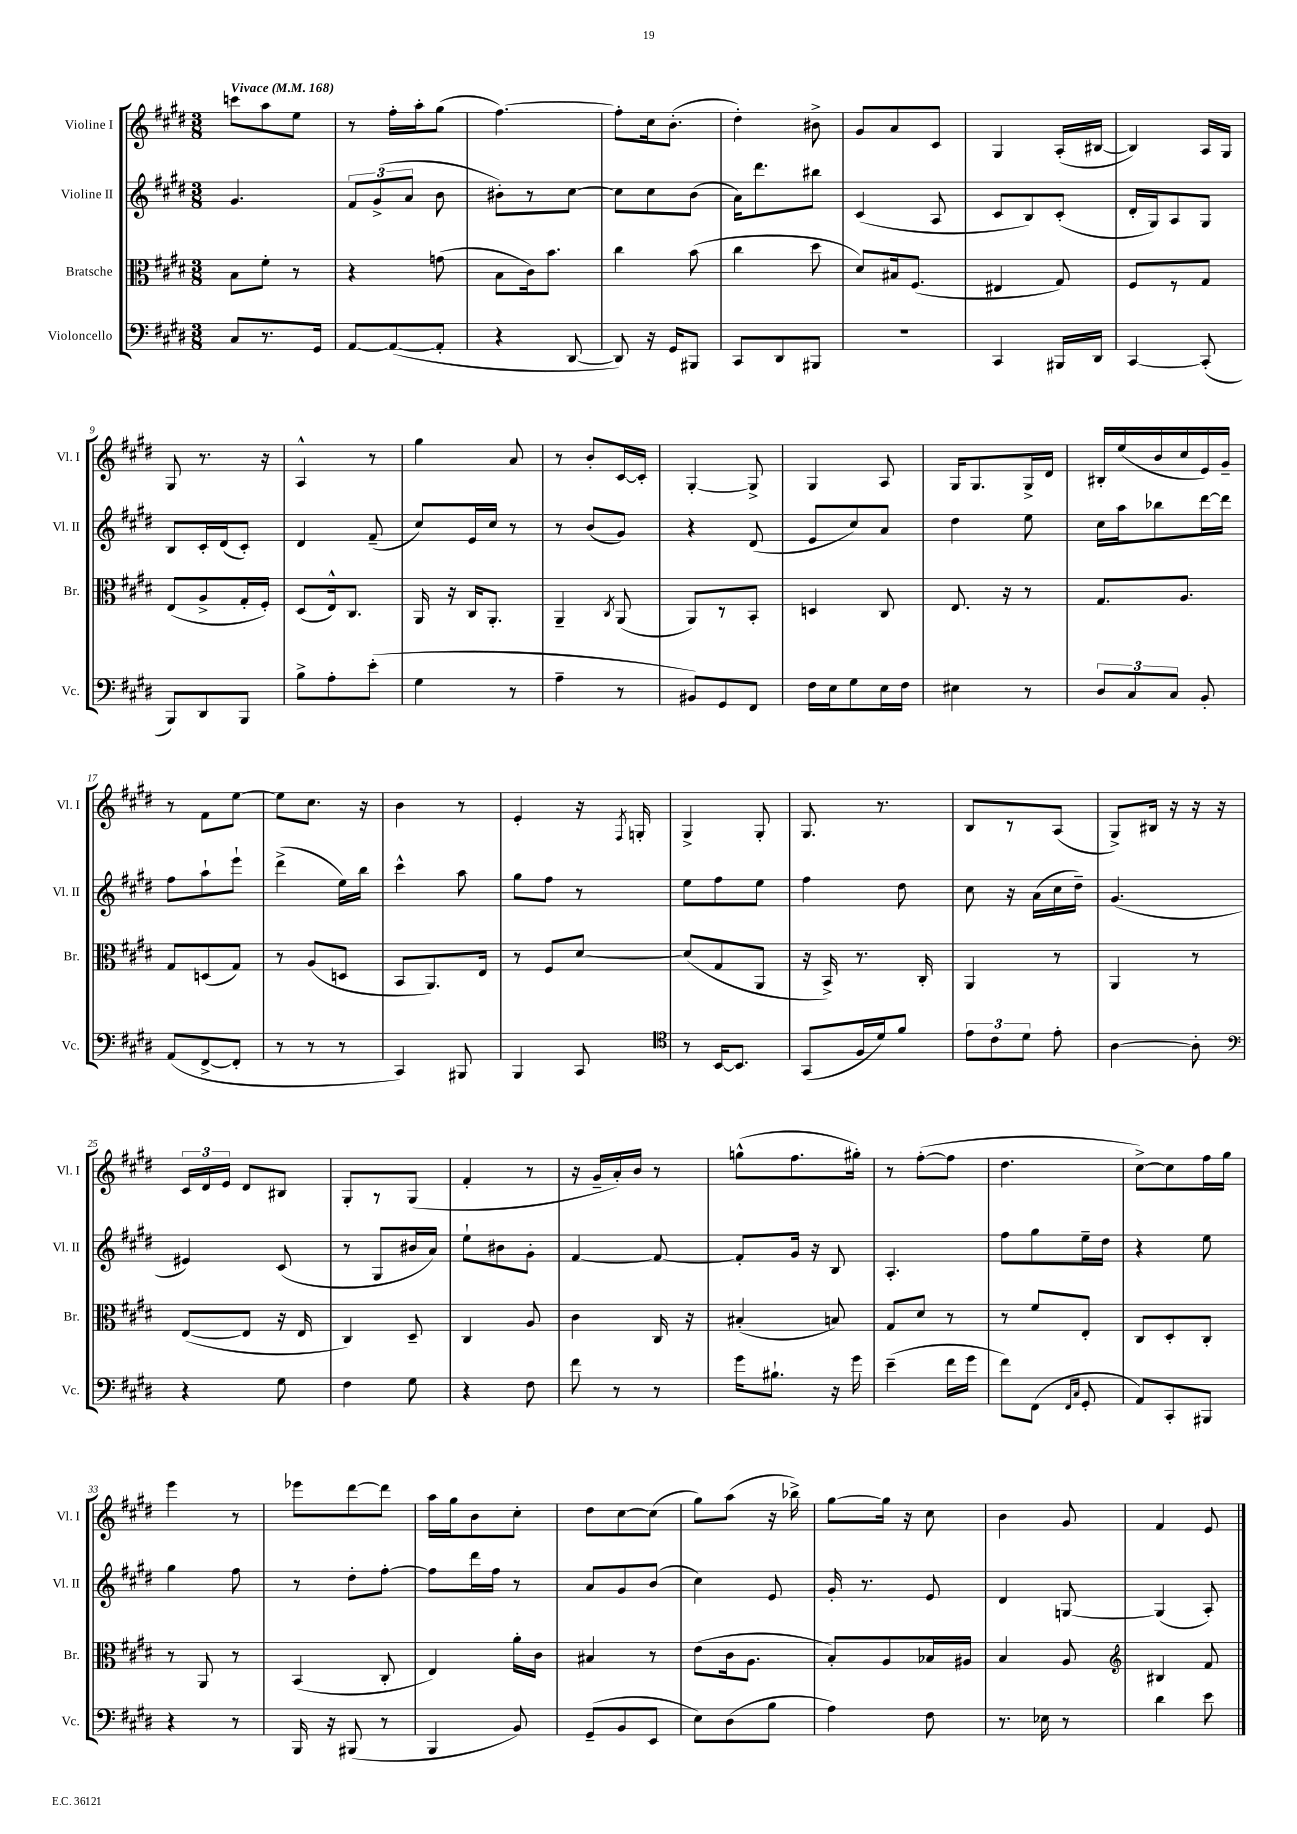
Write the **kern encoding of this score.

**kern	**kern	**kern	**kern
*staff4	*staff3	*staff2	*staff1
*clefF4	*clefC3	*clefG2	*clefG2
*k[f#c#g#d#]	*k[f#c#g#d#]	*k[f#c#g#d#]	*k[f#c#g#d#]
*M3/8	*M3/8	*M3/8	*M3/8
*MM168	*MM168	*MM168	*MM168
8C#	8B	4.g#	8ccc
8.r	8f#'	.	8aa
.	8r	.	8ee
16GG#	.	.	.
=	=	=	=
[8AA	4r	12f#	8r
.	.	(12g#^	.
(8AA_	.	.	16ff#'
.	.	12a	.
.	.	.	16aa'
8AA']	(8g	8b	(8gg#
=	=	=	=
4r	8B	8b#')	[4.ff#)
.	16c#)	8r	.
.	8.b	.	.
[8DD#	.	[8cc#	.
=	=	=	=
8DD#])	4cc#	8cc#]	8ff#']
16r	.	8cc#	16cc#
16GG#	.	.	(8.b'
8BBB#	(8b	(8b	.
=	=	=	=
8CC#	4cc#	16a)	4dd#')
.	.	8.ddd#	.
8DD#	.	.	.
8BBB#	8dd#	8bb#	8b#^
=	=	=	=
4.r	8d#)	(4c#	8g#
.	16B#	.	8a
.	(8.F#	.	.
.	.	8A	8c#
=	=	=	=
4CC#	4E#	8c#	4G#
.	.	8B)	.
16BBB#	8G#)	(8c#'	(16A'
16DD#	.	.	[16B#
=	=	=	=
[4CC#	8F#	16d#'	4B#])
.	.	16G#)	.
.	8r	8A	.
(8CC#']	8G#	8G#	16A
.	.	.	16G#
=	=	=	=
8BBB)	(8E	8B	8G#
8DD#	8A^	16c#'	8.r
.	.	(16d#	.
8BBB	16G#'	8c#')	.
.	16F#')	.	16r
=	=	=	=
8B^	(8D#	4d#	4A^^
8A'	16E^^)	.	.
.	8.C#	.	.
(8e'	.	(8f#~	8r
=	=	=	=
4G#	16AA	8cc#)	4gg#
.	16r	.	.
.	16C#	16e	.
.	8.AA'	16cc#	.
8r	.	8r	8a
=	=	=	=
4A~	4AA~	8r	8r
.	.	(8b	8b'
.	8qC#	.	.
8r	(8AA	8g#)	[16c#
.	.	.	16c#']
=	=	=	=
8BB#)	8AA)	4r	[4G#'
8GG#	8r	.	.
8FF#	8BB'	(8d#	8G#^]
=	=	=	=
16F#	4D	8e	4G#
16E	.	.	.
8G#	.	8cc#)	.
16E	8C#	8a	8A
16F#	.	.	.
=	=	=	=
4E#	8.E	4dd#	16G#
.	.	.	8.G#
.	16r	.	.
8r	8r	8ee	16G#^
.	.	.	16d#
=	=	=	=
12D#	8.G#	16cc#	16B#'
.	.	16aa	(16ee
12C#	.	.	.
.	.	8bb-	16b
12C#	.	.	.
.	8.A	.	16cc#
8BB'	.	[16ddd#	16e)
.	.	16ddd#]	16g#~
=	=	=	=
(8AA	8G#	8ff#	8r
[8FF#^	(8D	8aa`	8f#
8FF#']	8G#)	8eee`	[8ee
=	=	=	=
8r	8r	(4ddd#^	8ee]
8r	(8A	.	8.cc#
8r	8D	16ee)	.
.	.	16bb	16r
=	=	=	=
4CC#)	8BB	4ccc#^^	4b
.	8.AA)	.	.
8BBB#	.	8aa	8r
.	16E	.	.
=	=	=	=
4BBB	8r	8gg#	4e'
.	8F#	8ff#	.
8CC#	[8d#	8r	16r
.	.	.	8qF#
.	.	.	16G'
=	=	=	=
*clefC4	*	*	*
8r	(8d#]	8ee	4G#^
[16BB	8G#	8ff#	.
8.BB]	.	.	.
.	8AA	8ee	8G#'
=	=	=	=
(8GG#	16r	4ff#	8.G#
.	16BB^)	.	.
16F#	8.r	.	.
16d#)	.	.	8.r
8f#	.	8dd#	.
.	16C#'	.	.
=	=	=	=
12e	4AA	8cc#	8B
12c#	.	.	.
.	.	16r	8r
12d#	.	.	.
.	.	(16a	.
8e'	8r	16cc#	(8A
.	.	16dd#~)	.
=	=	=	=
[4A	4AA	(4.g#	8G#^)
.	.	.	16B#
.	.	.	16r
8A']	8r	.	16r
.	.	.	16r
=	=	=	=
*clefF4	*	*	*
4r	([8E	4e#)	24c#
.	.	.	24d#
.	.	.	24e
.	8E]	.	8d#
8G#	16r	(8c#	8B#
.	16E	.	.
=	=	=	=
4F#	4C#)	8r	8G#'
.	.	8G#	8r
8G#	8D#~	16b#	(8G#
.	.	16a)	.
=	=	=	=
4r	4C#	8ee`	4f#'
.	.	8b#	.
8F#	8A	8g#'	8r
=	=	=	=
8f#	4c#	[4f#	16r
.	.	.	16g#~
8r	.	.	16a')
.	.	.	16b
8r	16C#	8f#_	8r
.	16r	.	.
=	=	=	=
16g#	(4B#'	8f#']	(8gg^^
8.B#`	.	.	.
.	.	16g#	8.ff#
.	.	16r	.
16r	8B)	8B	.
16g#	.	.	16gg#')
=	=	=	=
(4e~	8G#	4.A'	8r
.	8d#	.	([8ff#'
16f#	8r	.	8ff#]
16g#	.	.	.
=	=	=	=
8f#)	8r	8ff#	4.dd#
(8FF#	8f#	8gg#	.
16qqFF#	.	.	.
16qqC#	.	.	.
8GG#'	8E'	16ee~	.
.	.	16dd#	.
=	=	=	=
8AA)	8C#	4r	[8cc#^)
8CC#'	8D#'	.	8cc#]
8BBB#	8C#'	8ee	16ff#
.	.	.	16gg#
=	=	=	=
4r	8r	4gg#	4eee
.	8AA	.	.
8r	8r	8ff#	8r
=	=	=	=
16BBB	(4BB	8r	8eee-
16r	.	.	.
(8BBB#	.	8dd#'	[8ddd#
8r	8C#'	[8ff#'	8ddd#]
=	=	=	=
4BBB	4E)	8ff#]	16aa
.	.	.	16gg#
.	.	16ddd#	8b
.	.	16ff#	.
8BB)	16a'	8r	8cc#'
.	16c#	.	.
=	=	=	=
(8GG#~	4B#	8a	8dd#
8BB	.	8g#	[8cc#
8EE	8r	(8b	(8cc#]
=	=	=	=
8E)	(8e	4cc#)	8gg#)
(8D#	16c#	.	(8aa
.	8.A	.	.
8B	.	8e	16r
.	.	.	16bb-^)
=	=	=	=
4A)	8B')	16g#'	[8gg#
.	.	8.r	.
.	8A	.	16gg#]
.	.	.	16r
8F#	16B-	8e	8cc#
.	16A#	.	.
=	=	=	=
8.r	4B	4d#	4b
16E-	.	.	.
8r	8A	[8G	8g#
=	=	=	=
*	*clefG2	*	*
4d#	4B#	(4G]	4f#
8e	8f#	8A')	8e
==	==	==	==
*-	*-	*-	*-
